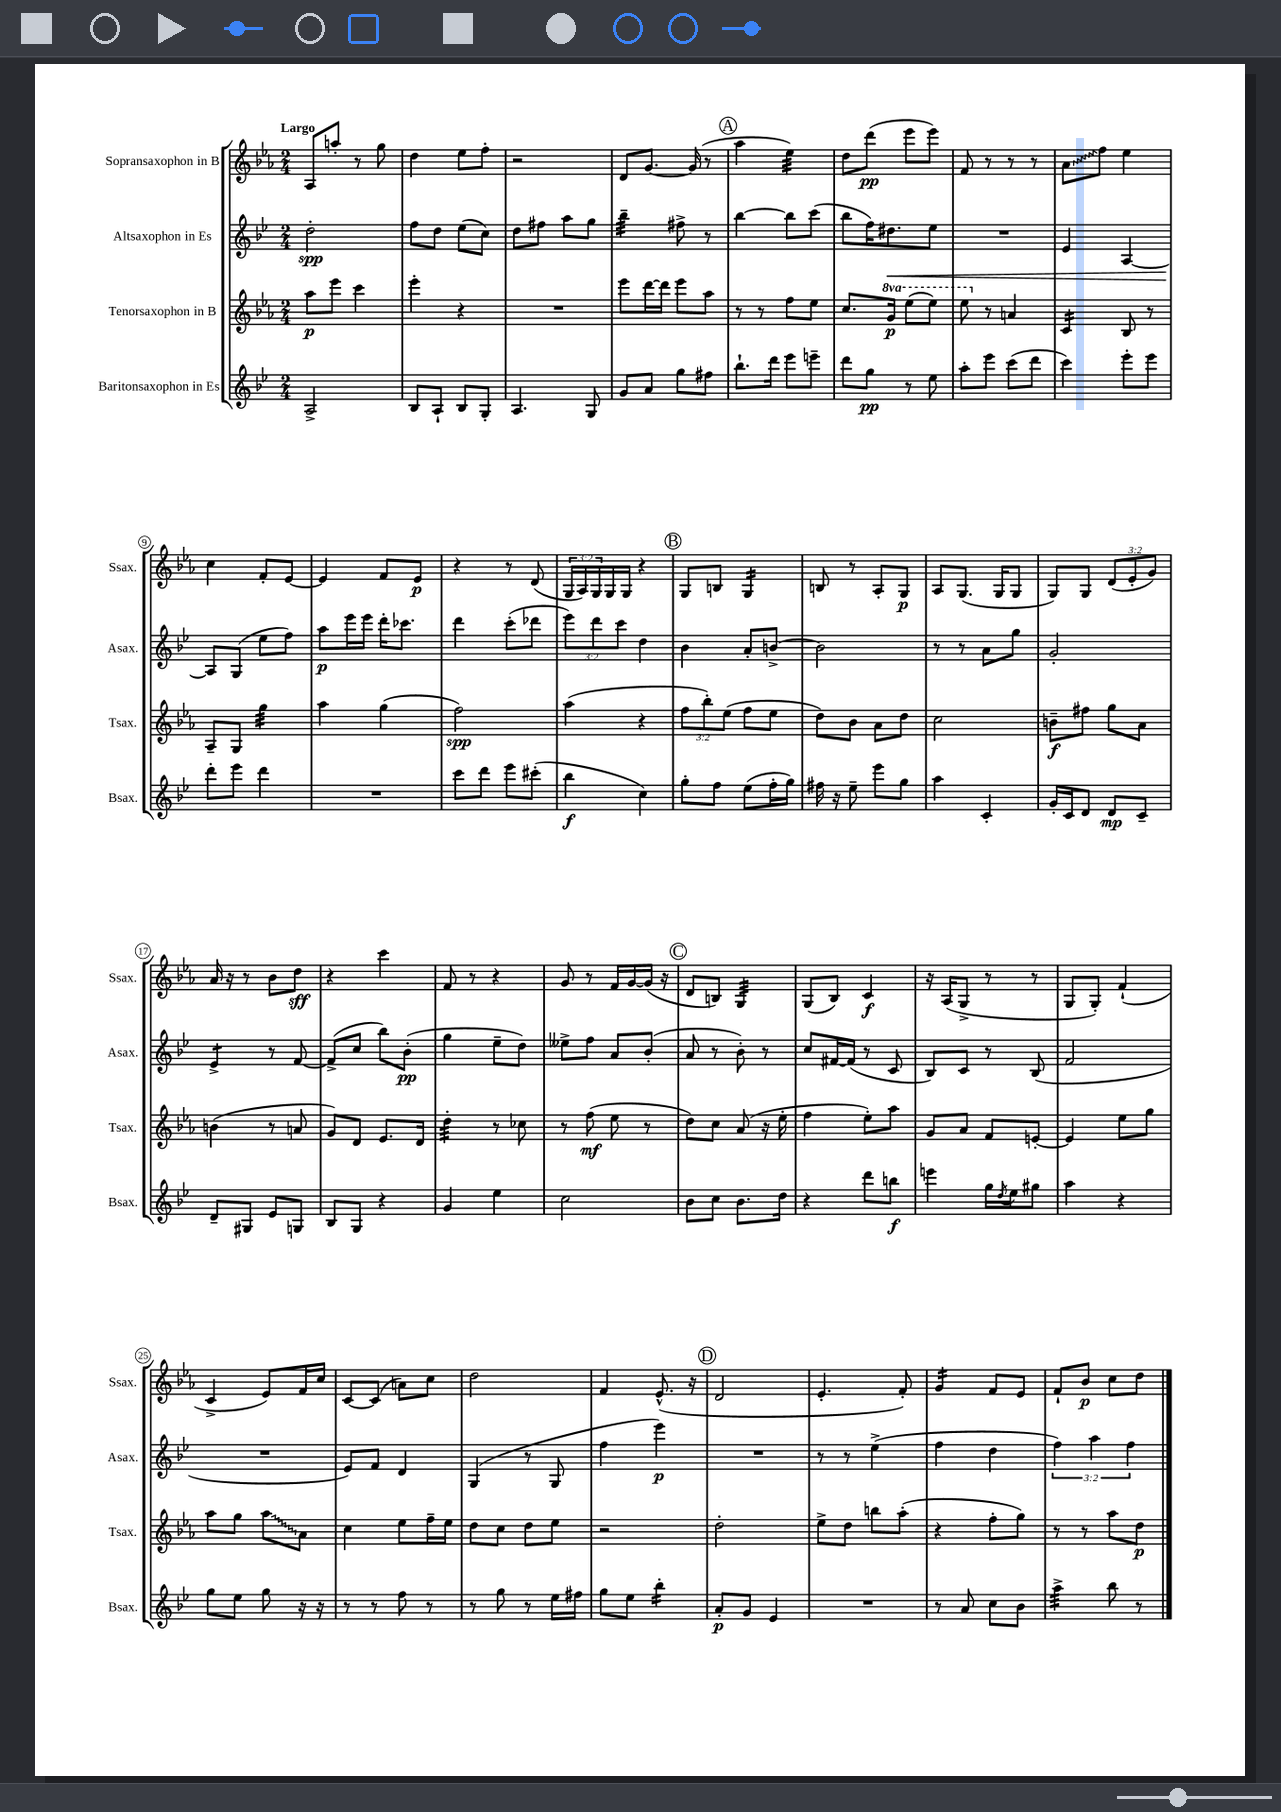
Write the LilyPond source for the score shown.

<<
\new StaffGroup <<
\new Staff = "s0" \with { instrumentName = "Sopransaxophon in B" shortInstrumentName = "Ssax." } {
    \clef treble \key ees \major \numericTimeSignature \time 2/4 \override Staff.TupletNumber.text = #tuplet-number::calc-fraction-text \tempo "Largo"
    aes8 a''8-. r8 g''8 |
    d''4 ees''8 f''8-. |
    r2 |
    d'8 g'8.~ g'16( r8 |
    \mark \markup { \circle "A" } aes''4 ees''4:32) |
    d''8 d'''8\pp( ees'''8 ees'''8) |
    f'8 r8 r8 r8 |
    \once \override Glissando.style = #'zigzag aes'8\glissando f''8 ees''4 |
    c''4 f'8-. ees'8~ |
    ees'4 f'8 ees'8\p |
    r4 r8 d'8( |
    \tuplet 3/2 { g16 aes16) g16 } g16 g16 r4 |
    \mark \markup { \circle "B" } g8 b8 g4:16 |
    b8 r8 aes8-. g8\p |
    aes8 g8.( g16 g8 |
    g8) g8 \tuplet 3/2 { d'8( ees'8-. g'8) } |
    aes'16 r16 r8 bes'8 d''8\sff |
    r4 c'''4 |
    f'8 r8 r4 |
    g'8 r8 f'16 g'16~ g'16( r16 |
    \mark \markup { \circle "C" } d'8 b8) g4:32 |
    g8( bes8) c'4\f |
    r16 aes16( g8-> r8 r8 |
    g8 g8-.) f'4-!( |
    c'4-> ees'8) f'16 c''16 |
    c'8~ c'8( a'8) c''8 |
    d''2 |
    f'4 ees'8.-^( r16 |
    \mark \markup { \circle "D" } d'2 |
    ees'4.-. f'8-.) |
    g'4:16 f'8 ees'8 |
    f'8-! bes'8\p c''8 d''8 \bar "|." |
}
\new Staff = "s1" \with { instrumentName = "Altsaxophon in Es" shortInstrumentName = "Asax." } {
    \clef treble \key bes \major \numericTimeSignature \time 2/4 \override Staff.TupletNumber.text = #tuplet-number::calc-fraction-text
    d''2-.\spp |
    f''8 d''8 ees''8( c''8) |
    d''8 fis''8 a''8 g''8 |
    bes''4:32-- fis''8-> r8 |
    \mark \markup { \circle "A" } bes''4~ bes''8 c'''8( |
    bes''8 f''16) dis''8.\< ees''8 |
    R2 |
    ees'4 a4~ |
    a8\! g8( ees''8 f''8) |
    a''8\p ees'''16 ees'''16 d'''16-. ces'''8. |
    d'''4 c'''8-.( des'''8 |
    \tuplet 3/2 { ees'''8) d'''8 c'''8 } d''4 |
    \mark \markup { \circle "B" } bes'4 a'8-. b'8~-> |
    b'2 |
    r8 r8 a'8 g''8 |
    g'2-. |
    ees'4:8-> r8 f'8~ |
    f'8->( c''8 bes''8) bes'8-.\pp( |
    g''4 ees''8-- d''8) |
    eeses''8-> f''8 a'8 bes'8-.( |
    \mark \markup { \circle "C" } a'8 r8 bes'8-.) r8 |
    c''8 fis'16~ fis'16( r8 c'8 |
    bes8) c'8 r8 bes8( |
    f'2 |
    R2 |
    ees'8) f'8 d'4 |
    g4( r8 g8 |
    f''4 ees'''4\p) |
    \mark \markup { \circle "D" } R2 |
    r8 r8 ees''4->( |
    f''4 d''4 |
    \tuplet 3/2 { f''4) a''4 f''4 } \bar "|." |
}
\new Staff = "s2" \with { instrumentName = "Tenorsaxophon in B" shortInstrumentName = "Tsax." } {
    \clef treble \key ees \major \numericTimeSignature \time 2/4 \override Staff.TupletNumber.text = #tuplet-number::calc-fraction-text \set Staff.ottavationMarkups = #ottavation-simple-ordinals
    aes''8\p ees'''8 c'''4 |
    ees'''4-. r4 |
    R2 |
    ees'''8 d'''16~ d'''16 ees'''8 aes''8 |
    \mark \markup { \circle "A" } r8 r8 f''8 ees''8 |
    c''8. \ottava #1 g''16\p ees'''8( ees'''8) |
    ees'''8 \ottava #0 r8 a'4 |
    c'4:16 bes8 r8 |
    aes8-- g8 g''4:32 |
    aes''4 g''4( |
    f''2\spp) |
    aes''4( r4 |
    \mark \markup { \circle "B" } \tuplet 3/2 { f''8 bes''8-.) ees''8( } f''8 ees''8 |
    d''8) bes'8 aes'8 d''8 |
    c''2 |
    b'8--\f fis''8 g''8 aes'8 |
    b'4( r8 a'8 |
    g'8) d'8 ees'8. d'16 |
    d''4:32-. r8 ces''8 |
    r8 f''8\mf( ees''8 r8 |
    \mark \markup { \circle "C" } d''8) c''8 aes'8( r16 ees''16-. |
    f''4 ees''8-.) aes''8 |
    g'8 aes'8 f'8 e'8~-. |
    e'4 ees''8 g''8 |
    aes''8 g''8 \once \override Glissando.style = #'zigzag aes''8\glissando aes'8 |
    c''4 ees''8 f''16-- ees''16 |
    d''8 c''8 d''8 ees''8 |
    r2 |
    \mark \markup { \circle "D" } d''2-. |
    ees''8-> d''8 b''8 aes''8-.( |
    r4 f''8-. g''8) |
    r8 r8 aes''8 d''8\p \bar "|." |
}
\new Staff = "s3" \with { instrumentName = "Baritonsaxophon in Es" shortInstrumentName = "Bsax." } {
    \clef treble \key bes \major \numericTimeSignature \time 2/4
    a2-> |
    bes8 a8-! bes8 g8-. |
    a4. g8 |
    g'8 a'8 g''8 fis''8 |
    \mark \markup { \circle "A" } bes''8.-! d'''16 ees'''8 e'''8-- |
    d'''8 g''8\pp r8 ees''8 |
    a''8-. ees'''8 c'''8( d'''8 |
    c'''4) ees'''8-. ees'''8 |
    d'''8-. ees'''8 d'''4 |
    R2 |
    c'''8 d'''8 ees'''8 cis'''8-.( |
    bes''4\f c''4) |
    \mark \markup { \circle "B" } g''8-. f''8 ees''8( f''16-. g''16) |
    fis''16 r16 ees''8-- ees'''8 g''8 |
    a''4 c'4-. |
    g'16-. c'16 d'8 d'8\mp c'8-- |
    d'8-- gis8 ees'8 g8 |
    bes8 g8 r4 |
    g'4 ees''4 |
    c''2 |
    \mark \markup { \circle "C" } bes'8 c''8 bes'8. d''16 |
    r4 d'''8 b''8\f |
    e'''4 g''16 \acciaccatura { d''8 } ees''16 gis''8 |
    a''4 r4 |
    g''8 ees''8 g''8 r16 r16 |
    r8 r8 f''8 r8 |
    r8 g''8 r8 ees''16 fis''16 |
    g''8 ees''8 bes''4:16-. |
    \mark \markup { \circle "D" } a'8-.\p g'8 ees'4 |
    R2 |
    r8 a'8 c''8 bes'8 |
    a''4:32-> bes''8 r8 \bar "|." |
}
>>
>>
\layout { \context { \Score \override BarNumber.stencil = #(make-stencil-circler 0.1 0.3 ly:text-interface::print) } }
